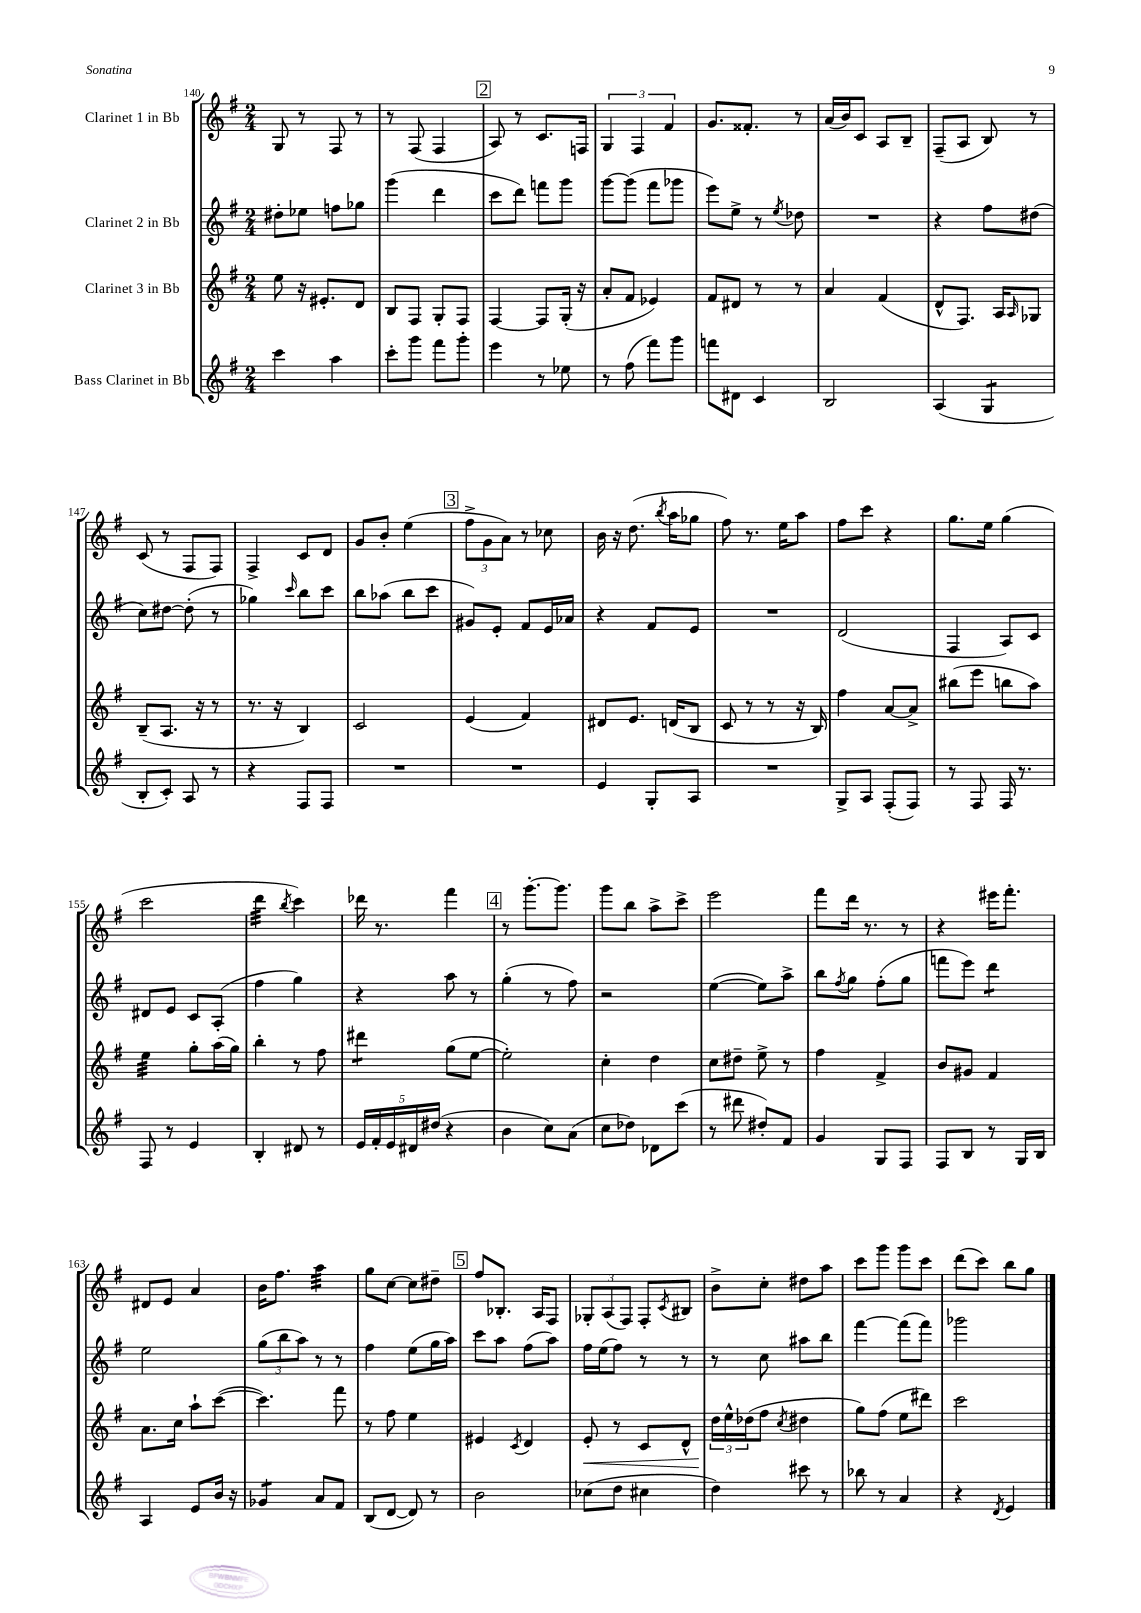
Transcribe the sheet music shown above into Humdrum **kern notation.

**kern	**kern	**kern	**kern
*staff4	*staff3	*staff2	*staff1
*clefG2	*clefG2	*clefG2	*clefG2
*k[f#]	*k[f#]	*k[f#]	*k[f#]
*M2/4	*M2/4	*M2/4	*M2/4
4ccc	8ee	8dd#'	8G
.	16r	8ee-	8r
.	8.e#'	.	.
4aa	.	8ff	8F#
.	8d	8gg-	8r
=	=	=	=
8ccc'	8B	(4ggg	8r
8ggg	8F#	.	(8F#
8fff#	8G'	4ddd	4F#
8ggg'	8F#	.	.
=	=	=	=
4eee	[4F#	8ccc	8A)
.	.	8ddd)	8r
8r	8F#]	8fff	8.c
8ee-	(16G'	8ggg	.
.	16r	.	16F
=	=	=	=
8r	8a'	[8ggg	6G
(8ff#	8f#	(8ggg]	.
.	.	.	6F#
8fff#)	4e-)	8fff#	.
.	.	.	6f#
8ggg	.	8ggg-	.
=	=	=	=
8fff	8f#	8eee)	8.g
8d#	8d#	8ee^	.
.	.	.	8.f##'
4c	8r	8r	.
.	.	8qee	.
.	8r	8dd-	8r
=	=	=	=
2B	4a	2r	(16a
.	.	.	16b)
.	.	.	8c
.	(4f#	.	8A
.	.	.	8B~
=	=	=	=
(4A	8d^^	4r	(8F#~
.	8.F#)	.	8A
4G	.	8ff#	8B)
.	16A	.	.
.	16qqA	.	.
.	8G-	(8dd#	8r
=	=	=	=
8B'	(8B~	8cc)	(8c
8c')	8.A	[8dd#	8r
8A	.	(8dd#']	8F#
.	16r	.	.
8r	8r	8r	8F#)
=	=	=	=
4r	8.r	4gg-)	4F#^
.	16r	.	.
.	.	16qqccc	.
8F#	4B)	8bb	8c
8F#	.	8ccc	8d
=	=	=	=
2r	2c	8bb	8g
.	.	(8aa-	8b'
.	.	8bb	(4ee
.	.	8ccc	.
=	=	=	=
2r	(4e	8g#)	12ff#^
.	.	.	12g
.	.	8e'	.
.	.	.	12a)
.	4f#)	8f#	8r
.	.	16e	8cc-
.	.	16a-	.
=	=	=	=
4e	8d#	4r	16b
.	.	.	16r
.	8.e	.	(8.dd
8G'	.	8f#	.
.	.	.	8qbb
.	(16d	.	16aa
8A	8B	8e	8gg-
=	=	=	=
2r	8c	2r	8ff#)
.	8r	.	8.r
.	8r	.	.
.	.	.	16ee
.	16r	.	8aa
.	16B)	.	.
=	=	=	=
8G^	4ff#	(2d	8ff#
8A	.	.	8ccc
(8F#'	[8a	.	4r
8F#)	8a^]	.	.
=	=	=	=
8r	(8bb#	4F#	8.gg
8F#	8eee	.	.
.	.	.	16ee
16F#	8bb	8A)	(4gg
8.r	.	.	.
.	8aa)	8c	.
=	=	=	=
8F#	4ee	8d#	2ccc
8r	.	8e	.
4e	8gg'	8c	.
.	(16aa	(8A'	.
.	16gg)	.	.
=	=	=	=
4B'	4bb'	4ff#	4ddd
.	.	.	8qbb
8d#	8r	4gg)	4ccc)
8r	8ff#	.	.
=	=	=	=
20e	4ddd#	4r	16ddd-
20f#'	.	.	.
.	.	.	8.r
20e	.	.	.
20d#	.	.	.
(20dd#	.	.	.
4r	(8gg	8aa	4fff#
.	[8ee	8r	.
=	=	=	=
4b	2ee'])	(4gg'	8r
.	.	.	[8.ggg'
8cc)	.	8r	.
.	.	.	8.ggg]
(8a	.	8ff#)	.
=	=	=	=
8cc	4cc'	2r	8ggg
8dd-)	.	.	8bb
8d-	4dd	.	8aa^
(8ccc	.	.	8ccc^
=	=	=	=
8r	8cc	([4ee	2eee
8ddd#	8dd#~	.	.
8dd#')	8ee^	8ee])	.
8f#	8r	8aa^	.
=	=	=	=
4g	4ff#	8bb	8fff#
.	.	8qff#	.
.	.	8gg	16ddd
.	.	.	8.r
8G	4f#^	(8ff#'	.
8F#	.	8gg	8r
=	=	=	=
8F#	8b	8fff	4r
8B	8g#	8eee)	.
8r	4f#	4ddd	16eee#
.	.	.	8.fff#'
16G	.	.	.
16B	.	.	.
=	=	=	=
4A	8.a	2ee	8d#
.	.	.	8e
.	16cc	.	.
8e	8aa`	.	4a
16b	([8ccc	.	.
16r	.	.	.
=	=	=	=
4g-	4.ccc])	(12gg	16b
.	.	.	8.ff#
.	.	12bb	.
.	.	12aa)	.
8a	.	8r	4aa
8f#	8fff#	8r	.
=	=	=	=
(8B	8r	4ff#	8gg
[8d	8ff#	.	[8cc
8d])	4ee	(8ee	8cc]
8r	.	16gg	8dd#~
.	.	16aa)	.
=	=	=	=
2b	4e#	8ccc	8ff#
.	.	8aa	8.B-'
.	8qc	.	.
.	4d	(8ff#	.
.	.	.	16A
.	.	8aa)	8F#
=	=	=	=
(8cc-	8e'	16ff#	12G-'
.	.	(16ee	.
.	.	.	(12A
8dd	8r	8ff#)	.
.	.	.	12F#)
4cc#	8c	8r	8F#'
.	.	.	8qc
.	8d^^	8r	8B#
=	=	=	=
4dd)	24dd	8r	8b^
.	24ee^^	.	.
.	(24dd-	.	.
.	8ff#	8cc	8cc'
.	8qcc	.	.
8ccc#	4dd#	8aa#	8dd#
8r	.	8bb	8aa
=	=	=	=
8bb-	8gg)	[4fff#	8ccc
8r	(8ff#	.	8ggg
4a	8ee	(8fff#]	8ggg
.	8ddd#)	8fff#)	8ccc
=	=	=	=
4r	2ccc	2ggg-	(8ddd
.	.	.	8ccc)
8qd	.	.	.
4e	.	.	8bb
.	.	.	8gg
==	==	==	==
*-	*-	*-	*-
